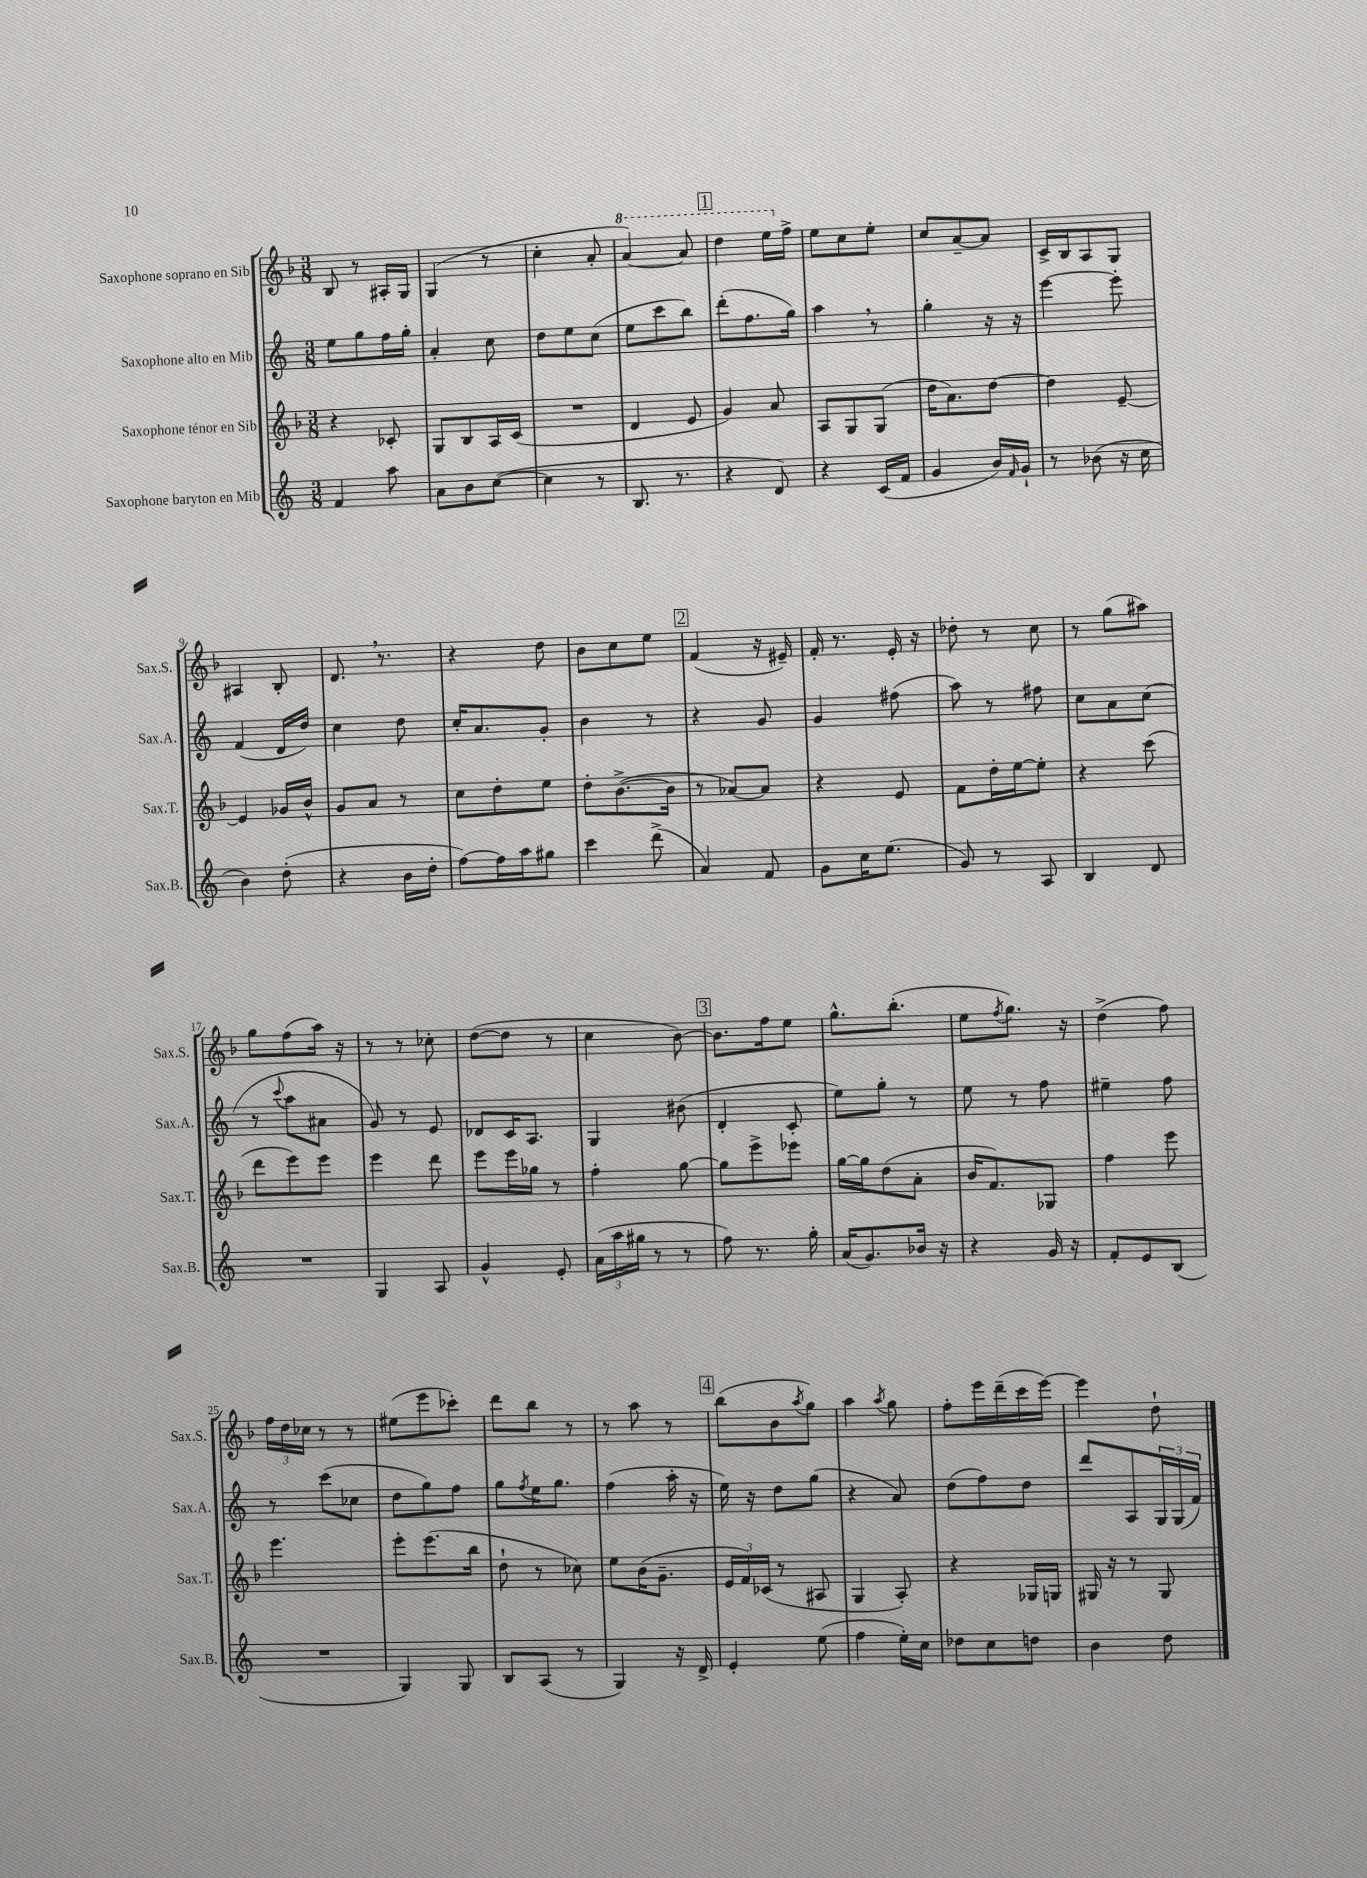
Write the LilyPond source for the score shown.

<<
\new StaffGroup <<
\new Staff = "s0" \with { instrumentName = "Saxophone soprano en Sib" shortInstrumentName = "Sax.S." } {
    \clef treble \key f \major \numericTimeSignature \time 3/8
    bes8 r8 ais16-. g16 |
    g4( r8 |
    c''4-. a'8-. |
    \ottava #1 a''4~) a''8 |
    \mark \markup { \box "1" } d'''4 e'''16 \ottava #0 f''16-> |
    e''8 c''8 e''8-. |
    c''8 a'8~-- a'8 |
    c'16-> bes16 a8 g8 |
    ais4 bes8-. |
    d'8. \breathe r8. |
    r4 d''8 |
    bes'8 c''8 e''8 |
    \mark \markup { \box "2" } f'4( r16 eis'16--) |
    f'16-. r8. e'16-. r16 |
    des''8-. r8 c''8 |
    r8 g''8( ais''8) |
    g''8 f''8( a''16) r16 |
    r8 r8 ces''8-. |
    d''8~( d''8 r8 |
    c''4 bes'8~) |
    \mark \markup { \box "3" } bes'8. f''16 e''8 |
    g''8.-^ bes''8.-.( |
    e''8 \acciaccatura { f''8 } g''8.) r16 |
    d''4->( f''8) |
    \tuplet 3/2 { f''16 d''16 ces''16 } r8 r8 |
    eis''8( e'''8 ces'''8-.) |
    d'''8 bes''8 r8 |
    r8 a''8 r8 |
    \mark \markup { \box "4" } bes''8( bes'8 \acciaccatura { a''8 } g''8) |
    a''4 \acciaccatura { a''8 } g''8 |
    f''8-. e'''16 d'''16--( c'''16 e'''16~) |
    e'''4 d''8-! \bar "|." |
}
\new Staff = "s1" \with { instrumentName = "Saxophone alto en Mib" shortInstrumentName = "Sax.A." } {
    \clef treble \key c \major \numericTimeSignature \time 3/8
    e''8 g''8 f''16 g''16-. |
    a'4-. c''8 |
    d''8 e''8 c''8( |
    e''8 c'''8 b''8) |
    \mark \markup { \box "1" } d'''8-.( f''8. g''16) |
    a''4 \breathe r8 |
    g''4-. r16 r16 |
    e'''4~ e'''8-. |
    f'4( d'16 d''16) |
    c''4 d''8 |
    c''16-. a'8. g'8-. |
    b'4 r8 |
    \mark \markup { \box "2" } r4 g'8 |
    g'4 fis''8( |
    a''8) r8 fis''8 |
    c''8 a'8 c''8( |
    r8 \appoggiatura { c'''8 } a''8 ais'8 |
    g'8) r8 e'8 |
    des'8 c'16 a8. |
    g4 bis'8( |
    \mark \markup { \box "3" } d'4-. c'8-. |
    e''8) g''8-. r8 |
    e''8 r8 f''8 |
    eis''4-- f''8 |
    r8 c'''8( ces''8 |
    d''8 g''8) f''8 |
    g''8 \acciaccatura { f''8 } e''16 g''8. |
    f''4( a''16-. r16 |
    \mark \markup { \box "4" } e''16) r16 d''8 g''8( |
    r4 a'8) |
    d''8( f''8) d''8 |
    d'''8 a8 \tuplet 3/2 { g16 g16( f'16) } \bar "|." |
}
\new Staff = "s2" \with { instrumentName = "Saxophone ténor en Sib" shortInstrumentName = "Sax.T." } {
    \clef treble \key f \major \numericTimeSignature \time 3/8
    r4 ces'8-. |
    g8 bes8 a16 c'16( |
    R4. |
    d'4 e'8 |
    \mark \markup { \box "1" } g'4) a'8 |
    a8 g8 g8( |
    d''16 a'8.) d''8~ |
    d''4 e'8~-- |
    e'4 ges'16 bes'16-^ |
    g'8 a'8 r8 |
    c''8 d''8-. e''8 |
    d''8-. bes'8.~->( bes'16 |
    \mark \markup { \box "2" } r8 aes'8~) aes'8 |
    r4 e'8 |
    f'8 d''16-. e''16~ e''8-. |
    r4 c'''8( |
    d'''8 e'''8) e'''8 |
    e'''4 d'''8 |
    e'''8 e'''16 ges''16 r8 |
    f''4-. g''8~ |
    \mark \markup { \box "3" } g''8 e'''8-> ees'''8 |
    g''16~ g''16 d''8( a'8-. |
    bes'16 f'8.) ges8 |
    f''4 e'''8 |
    e'''4. |
    e'''8-. e'''8.( bes''16 |
    d''8-! r8 ces''8) |
    e''8 bes'16( g'8.-- |
    \mark \markup { \box "4" } \tuplet 3/2 { e'16 f'16) ces'16( } r8 ais8 |
    g4 a8-.) |
    r4 ges16 g16 |
    gis16 r16 r8 gis8 \bar "|." |
}
\new Staff = "s3" \with { instrumentName = "Saxophone baryton en Mib" shortInstrumentName = "Sax.B." } {
    \clef treble \key c \major \numericTimeSignature \time 3/8
    f'4 a''8 |
    a'8 b'8 c''8~( |
    c''4 r8 |
    b8. r8. |
    \mark \markup { \box "1" } r4 d'8) |
    r4 c'16( f'16 |
    g'4 b'16) \grace { f'16 } g'16-! |
    r8 bes'8( r16 c''16 |
    b'4) d''8-.( |
    r4 b'16 d''16-. |
    f''8~) f''16 a''16 gis''8 |
    c'''4 d'''8->( |
    \mark \markup { \box "2" } a'4) f'8 |
    g'8 c''16 e''8.( |
    g'8) r8 a8 |
    b4 d'8 |
    R4. |
    g4 a8 |
    g'4-^ e'8-. |
    \tuplet 3/2 { a'16( a''16 gis''16 } r8 r8 |
    \mark \markup { \box "3" } f''8) r8. g''16-. |
    a'16( g'8.) bes'16 r16 |
    r4 g'16 r16 |
    f'8-. e'8 b8( |
    R4. |
    g4) g8 |
    b8 a8( r8 |
    g4) r16 d'16-> |
    \mark \markup { \box "4" } e'4-. e''8( |
    f''4 e''16-.) c''16 |
    des''8 c''8 d''8 |
    b'4 d''8 \bar "|." |
}
>>
>>
